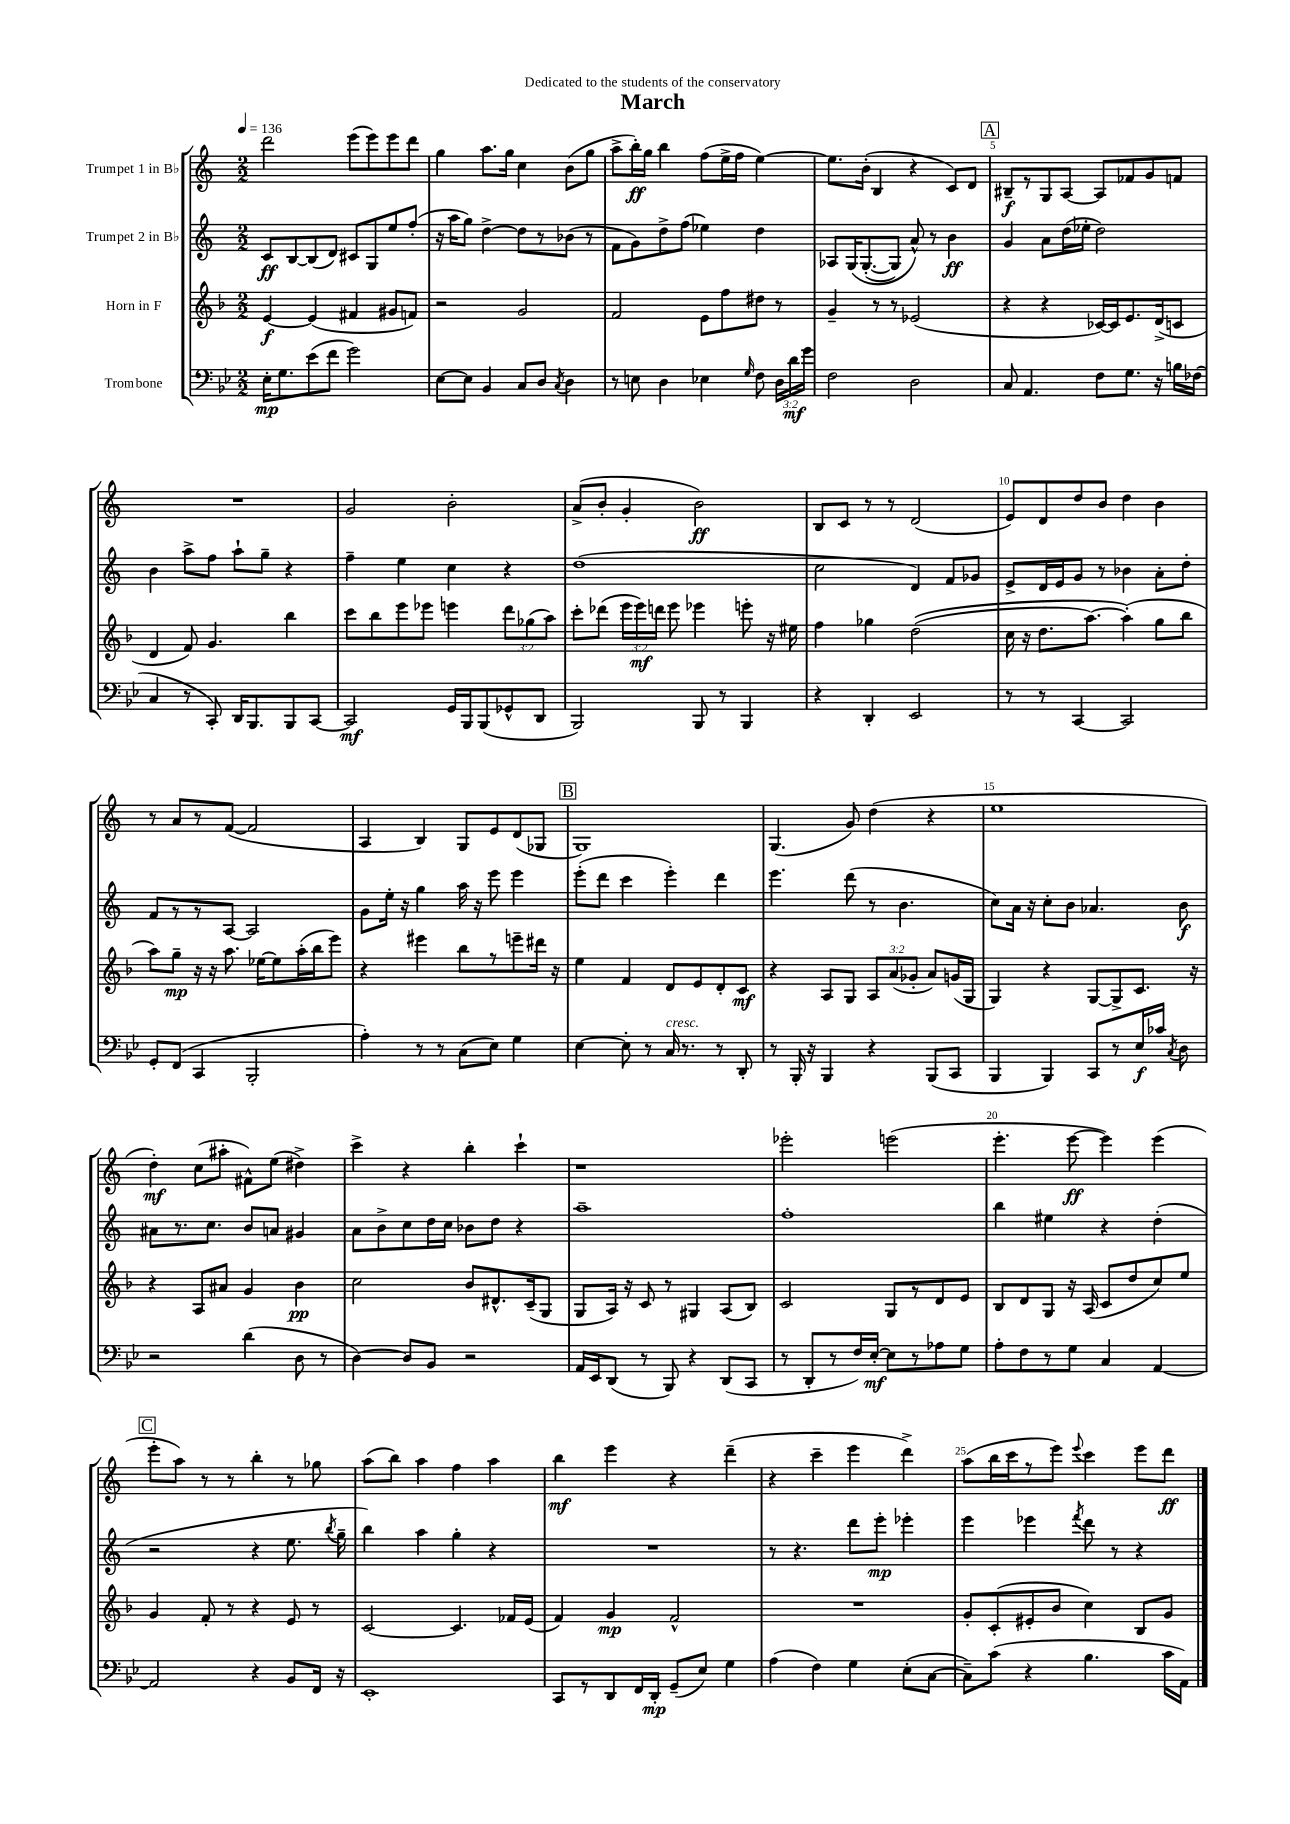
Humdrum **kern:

**kern	**dynam	**kern	**dynam	**kern	**dynam	**kern	**dynam
*part4	*part4	*part3	*part3	*part2	*part2	*part1	*part1
*staff4	*staff4	*staff3	*staff3	*staff2	*staff2	*staff1	*staff1
*I"Trombone	*	*I"Horn in F	*	*I"Trumpet 2 in B♭	*	*I"Trumpet 1 in B♭	*
*clefF4	*	*clefG2	*	*clefG2	*	*clefG2	*
*k[b-e-]	*	*k[b-]	*	*k[]	*	*k[]	*
*M2/2	*	*M2/2	*	*M2/2	*	*M2/2	*
*MM136	*	*MM136	*	*MM136	*	*MM136	*
=1	=1	=1	=1	=1	=1	=1	=1
16E-'\KL	mp	[4e/	f	8c/L	ff	2ddd\	.
8.G\	.	.	.	.	.	.	.
.	.	.	.	[8B/	.	.	.
(8e-\	.	(4e/]	.	(8B/]	.	.	.
8f\J	.	.	.	8d/J)	.	.	.
2g\)	.	4f#X/	.	8c#X/L	.	(8eee\L	.
.	.	.	.	8G/	.	8eee\)	.
.	.	8g#X/L	.	8ee/	.	8eee\	.
.	.	8fn/J)	.	(8ff'/J	.	8ddd\J	.
=2	=2	=2	=2	=2	=2	=2	=2
[8E-\L	.	2r	.	16r	.	4gg\	.
.	.	.	.	16aa\KL	.	.	.
8E-\J]	.	.	.	8gg\J)	.	.	.
4BB-/	.	.	.	[4dd^\	.	8.aa\L	.
.	.	.	.	.	.	16gg\Jk	.
8C/L	.	2g/	.	8dd\L]	.	4cc\	.
8D/J	.	.	.	8r	.	.	.
8qC/	.	.	.	.	.	.	.
4D\	.	.	.	(8b-X\J	.	(8b\L	.
.	.	.	.	8r	.	8gg\J	.
=3	=3	=3	=3	=3	=3	=3	=3
8r	.	2f/	.	8f\L	.	8aa^\L	.
8En\	.	.	.	8g\)	.	16bb'\L)	ff
.	.	.	.	.	.	16gg\JJ	.
4D\	.	.	.	8dd^\	.	4bb\	.
.	.	.	.	(8ff\J	.	.	.
4E-X\	.	8e\L	.	4ee-X\)	.	(8ff\L	.
.	.	8ff\	.	.	.	16ee^\L	.
.	.	.	.	.	.	16ff\JJ	.
16qqG/	.	.	.	.	.	.	.
8F\	.	8dd#X\J	.	4dd\	.	[4ee\)	.
24D\LL	.	8r	.	.	.	.	.
24d\	mf	.	.	.	.	.	.
24g\JJ	.	.	.	.	.	.	.
=4	=4	=4	=4	=4	=4	=4	=4
2F\	.	4g~/	.	8A-X/L	.	8.ee\L]	.
.	.	.	.	(16G/K	.	.	.
.	.	.	.	([8.G'/	.	(16b'\Jk	.
.	.	8r	.	.	.	4B/	.
.	.	8r	.	8G/J])	.	.	.
2D\	.	(2e-X/	.	8a^^/)	.	4r	.
.	.	.	.	8r	.	.	.
.	.	.	.	4b\	ff	8c/L)	.
.	.	.	.	.	.	8d/J	.
!!LO:REH:place=s1:t=A
=5	=5	=5	=5	=5	=5	=5	=5
8C/	.	4r	.	4g/	.	8B#X~/L	f
4.AA/	.	.	.	.	.	8r	.
.	.	4r	.	8a\L	.	8G/	.
.	.	.	.	(16dd\L	.	[8A/J	.
.	.	.	.	16ee-X'\JJ	.	.	.
8F\L	.	[16c-X/LL)	.	2dd\)	.	8A/L]	.
.	.	16c-/J]	.	.	.	.	.
8.G\J	.	8.e/	.	.	.	8f-X/	.
.	.	.	.	.	.	8g/	.
16r	.	(16d^/k	.	.	.	.	.
16Bn\LL	.	8cn/J	.	.	.	8fn/J	.
(16F-X\JJ	.	.	.	.	.	.	.
!!LO:LB:g=z
=6	=6	=6	=6	=6	=6	=6	=6
4C/	.	4d/	.	4b\	.	1r	.
8r	.	8f/)	.	8aa^\L	.	.	.
8CC'/)	.	4.g/	.	8ff\J	.	.	.
16DD/KL	.	.	.	8aa`\L	.	.	.
8.BBB-/	.	.	.	.	.	.	.
.	.	.	.	8gg~\J	.	.	.
8BBB-/	.	4bb-\	.	4r	.	.	.
[8CC/J	.	.	.	.	.	.	.
=7	=7	=7	=7	=7	=7	=7	=7
2CC/]	mf	8ccc\L	.	4ff~\	.	2g/	.
.	.	8bb-\	.	.	.	.	.
.	.	8eee\	.	4ee\	.	.	.
.	.	8eee-X\J	.	.	.	.	.
16GG/LL	.	4eeen\	.	4cc\	.	2b'\	.
16BBB-/J	.	.	.	.	.	.	.
(8BBB-/	.	.	.	.	.	.	.
8GG-X^^/	.	12ddd\L	.	4r	.	.	.
.	.	(12gg-X\	.	.	.	.	.
8DD/J	.	.	.	.	.	.	.
.	.	12aa\J)	.	.	.	.	.
=8	=8	=8	=8	=8	=8	=8	=8
2BBB-/)	.	8ccc'\L	.	(1dd	.	(8a^/L	.
.	.	(8ddd-X\J	.	.	.	8b'/J	.
.	.	24eee\LL	.	.	.	4g'/	.
.	.	24eee\)	mf	.	.	.	.
.	.	24dddn\JJ	.	.	.	.	.
.	.	8eee\	.	.	.	.	.
8BBB-/	.	4eee-X\	.	.	.	2b\)	ff
8r	.	.	.	.	.	.	.
4BBB-/	.	8eeen'\	.	.	.	.	.
.	.	16r	.	.	.	.	.
.	.	16ee#X\	.	.	.	.	.
=9	=9	=9	=9	=9	=9	=9	=9
4r	.	4ff\	.	2cc\	.	8B/L	.
.	.	.	.	.	.	8c/J	.
4DD'/	.	4gg-X\	.	.	.	8r	.
.	.	.	.	.	.	8r	.
2EE-/	.	((2dd\	.	4d/)	.	(2d/	.
.	.	.	.	8f/L	.	.	.
.	.	.	.	8g-X/J	.	.	.
=10	=10	=10	=10	=10	=10	=10	=10
8r	.	16cc\	.	8e^/L	.	8e/L)	.
.	.	16r	.	.	.	.	.
8r	.	8.dd\L	.	16d/L	.	8d/	.
.	.	.	.	16e/J	.	.	.
[4CC/	.	.	.	8g/J	.	8dd/	.
.	.	[8.aa\J)	.	.	.	.	.
.	.	.	.	8r	.	8b/J	.
2CC/]	.	(4aa'\])	.	4b-X\	.	4dd\	.
.	.	8gg\L	.	8a'\L	.	4b\	.
.	.	8bb-\J	.	8dd'\J	.	.	.
!!LO:LB:g=z
=11	=11	=11	=11	=11	=11	=11	=11
8GG'/L	.	8aa\L)	.	8f/L	.	8r	.
(8FF/J	.	8gg~\J	mp	8r	.	8a/L	.
4CC/	.	16r	.	8r	.	8r	.
.	.	16r	.	.	.	.	.
.	.	8.aa\	.	[8A/J	.	([8f/J	.
2BBB-'/	.	.	.	2A/]	.	2f/]	.
.	.	[16ee-X\KL	.	.	.	.	.
.	.	8ee-\]	.	.	.	.	.
.	.	(16aa'\L	.	.	.	.	.
.	.	16bb-\J	.	.	.	.	.
.	.	8eee\J)	.	.	.	.	.
=12	=12	=12	=12	=12	=12	=12	=12
4A'\)	.	4r	.	8g\L	.	4A/	.
.	.	.	.	16ee'\Jk	.	.	.
.	.	.	.	16r	.	.	.
8r	.	4eee#X\	.	4gg\	.	4B/)	.
8r	.	.	.	.	.	.	.
(8C\L	.	8bb-\L	.	16aa\	.	8G/L	.
.	.	.	.	16r	.	.	.
8E-\J)	.	8r	.	8eee\	.	8e/	.
4G\	.	8eeen~\	.	4eee\	.	(8d/	.
.	.	16ddd#X\Jk	.	.	.	8G-X/J	.
.	.	16r	.	.	.	.	.
!!LO:REH:place=s1:t=B
=13	=13	=13	=13	=13	=13	=13	=13
[4E-\	.	4ee\	.	(8eee'\L	.	1G)	.
.	.	.	.	8ddd\J	.	.	.
8E-'\]	.	4f/	.	4ccc\	.	.	.
8r	.	.	.	.	.	.	.
!LO:TX:a:i:t=cresc.	!	!	!	!	!	!	!
16C/	.	8d/L	.	4eee'\)	.	.	.
8.r	.	.	.	.	.	.	.
.	.	8e/	.	.	.	.	.
8r	.	8d'/	.	4ddd\	.	.	.
8DD'/	.	8c/J	mf	.	.	.	.
=14	=14	=14	=14	=14	=14	=14	=14
8r	.	4r	.	4.eee\	.	(4.G/	.
16BBB-'/	.	.	.	.	.	.	.
16r	.	.	.	.	.	.	.
4BBB-/	.	8A/L	.	.	.	.	.
.	.	8G/J	.	(8ddd\	.	8g/)	.
4r	.	12A/L	.	8r	.	(4dd\	.
.	.	(12a/	.	.	.	.	.
.	.	.	.	4.b\	.	.	.
.	.	12g-X'/J	.	.	.	.	.
(8BBB-/L	.	8a/L)	.	.	.	4r	.
8CC/J	.	(16gn/L	.	.	.	.	.
.	.	16G/JJ	.	.	.	.	.
=15	=15	=15	=15	=15	=15	=15	=15
4BBB-/	.	4G/)	.	8cc\L)	.	1ee	.
.	.	.	.	16a\Jk	.	.	.
.	.	.	.	16r	.	.	.
4BBB-/)	.	4r	.	8cc'\L	.	.	.
.	.	.	.	8b\J	.	.	.
8CC/L	.	[8G/L	.	4.a-X/	.	.	.
8r	.	8G^/]	.	.	.	.	.
16E-/L	f	8.c/J	.	.	.	.	.
16c-X/JJ	.	.	.	.	.	.	.
8qC/	.	.	.	.	.	.	.
8D\	.	.	.	8b\	f	.	.
.	.	16r	.	.	.	.	.
!!LO:LB:g=z
=16	=16	=16	=16	=16	=16	=16	=16
2r	.	4r	.	8a#X\L	.	4dd'\)	mf
.	.	.	.	8.r	.	.	.
.	.	8A/L	.	.	.	(8cc\L	.
.	.	.	.	8.cc\J	.	.	.
.	.	8a#X/J	.	.	.	8aa#X'\J	.
(4d\	.	4g/	.	8b/L	.	8f#X^^\L)	.
.	.	.	.	8an/J	.	(8ee\J	.
8D\	.	4b-\	pp	4g#X/	.	4dd#X^\)	.
8r	.	.	.	.	.	.	.
=17	=17	=17	=17	=17	=17	=17	=17
[4D\)	.	2cc\	.	8a\L	.	4ccc^\	.
.	.	.	.	8b^\	.	.	.
8D/L]	.	.	.	8cc\	.	4r	.
8BB-/J	.	.	.	16dd\L	.	.	.
.	.	.	.	16cc\JJ	.	.	.
2r	.	8b-/L	.	8b-X\L	.	4bb'\	.
.	.	8.d#X^^/	.	8dd\J	.	.	.
.	.	.	.	4r	.	4ccc`\	.
.	.	(16c~/k	.	.	.	.	.
.	.	8G/J	.	.	.	.	.
=18	=18	=18	=18	=18	=18	=18	=18
16AA/LL	.	8G/L	.	1aa~	.	1r	.
16EE-/J	.	.	.	.	.	.	.
(8DD/J	.	16A/Jk)	.	.	.	.	.
.	.	16r	.	.	.	.	.
8r	.	8c/	.	.	.	.	.
8BBB-/)	.	8r	.	.	.	.	.
4r	.	4G#X/	.	.	.	.	.
(8DD/L	.	(8A/L	.	.	.	.	.
8CC/J	.	8B-/J)	.	.	.	.	.
=19	=19	=19	=19	=19	=19	=19	=19
8r	.	2c/	.	1ff'	.	2eee-X'\	.
8DD'/L	.	.	.	.	.	.	.
8r	.	.	.	.	.	.	.
16F/L)	.	.	.	.	.	.	.
[16E-'/JJ	mf	.	.	.	.	.	.
8E-\L]	.	8G/L	.	.	.	(2eeen\	.
8r	.	8r	.	.	.	.	.
8A-X\	.	8d/	.	.	.	.	.
8G\J	.	8e/J	.	.	.	.	.
=20	=20	=20	=20	=20	=20	=20	=20
8A'\L	.	8B-/L	.	4bb\	.	4.eee'\	.
8F\	.	8d/	.	.	.	.	.
8r	.	8G/J	.	4ee#X\	.	.	.
8G\J	.	16r	.	.	.	[8eee\	ff
.	.	(16A/	.	.	.	.	.
4C/	.	8c/L	.	4r	.	4eee\])	.
.	.	8dd/	.	.	.	.	.
[4AA/	.	8cc/)	.	(4dd'\	.	(4eee\	.
.	.	8ee/J	.	.	.	.	.
!!LO:LB:g=z
!!LO:REH:place=s1:t=C
=21	=21	=21	=21	=21	=21	=21	=21
2AA/]	.	4g/	.	2r	.	8eee'\L	.
.	.	.	.	.	.	8aa\J)	.
.	.	8f'/	.	.	.	8r	.
.	.	8r	.	.	.	8r	.
4r	.	4r	.	4r	.	4bb'\	.
8BB-/L	.	8e/	.	8.ee\	.	8r	.
16FF/Jk	.	8r	.	.	.	8gg-X\	.
.	.	.	.	8qbb/	.	.	.
16r	.	.	.	16gg~\	.	.	.
=22	=22	=22	=22	=22	=22	=22	=22
1EE-'	.	[2c/	.	4bb\)	.	(8aa\L	.
.	.	.	.	.	.	8bb\J)	.
.	.	.	.	4aa\	.	4aa\	.
.	.	4.c/]	.	4gg'\	.	4ff\	.
.	.	.	.	4r	.	4aa\	.
.	.	16f-X/LL	.	.	.	.	.
.	.	(16e/JJ	.	.	.	.	.
=23	=23	=23	=23	=23	=23	=23	=23
8CC/L	.	4f/)	.	1r	.	4bb\	mf
8r	.	.	.	.	.	.	.
8DD/	.	4g/	mp	.	.	4eee\	.
16FF/L	.	.	.	.	.	.	.
16DD'/JJ	mp	.	.	.	.	.	.
(8GG~/L	.	2f^^/	.	.	.	4r	.
8E-/J)	.	.	.	.	.	.	.
4G\	.	.	.	.	.	(4ddd~\	.
=24	=24	=24	=24	=24	=24	=24	=24
(4A\	.	1r	.	8r	.	4r	.
.	.	.	.	4.r	.	.	.
4F\)	.	.	.	.	.	4ccc~\	.
4G\	.	.	.	8ddd\L	.	4eee\	.
.	.	.	.	8eee'\J	mp	.	.
(8E-'\L	.	.	.	4eee-X'\	.	4ddd^\)	.
[8C\J	.	.	.	.	.	.	.
=25	=25	=25	=25	=25	=25	=25	=25
8C~\L])	.	8g'/L	.	4eee\	.	(8aa\L	.
(8c\J	.	(8c'/	.	.	.	16bb\L	.
.	.	.	.	.	.	16ccc\J	.
4r	.	8e#X'/	.	4eee-X\	.	8r	.
.	.	8b-/J	.	.	.	8eee\J)	.
.	.	.	.	8qfff/	.	8qqeee/	.
4.B-\	.	4cc\)	.	8ddd\	.	4ccc\	.
.	.	.	.	8r	.	.	.
.	.	8B-/L	.	4r	.	8eee\L	.
16c\LL	.	8g/J	.	.	.	8ddd\J	ff
16AA\JJ)	.	.	.	.	.	.	.
==	==	==	==	==	==	==	==
*-	*-	*-	*-	*-	*-	*-	*-
